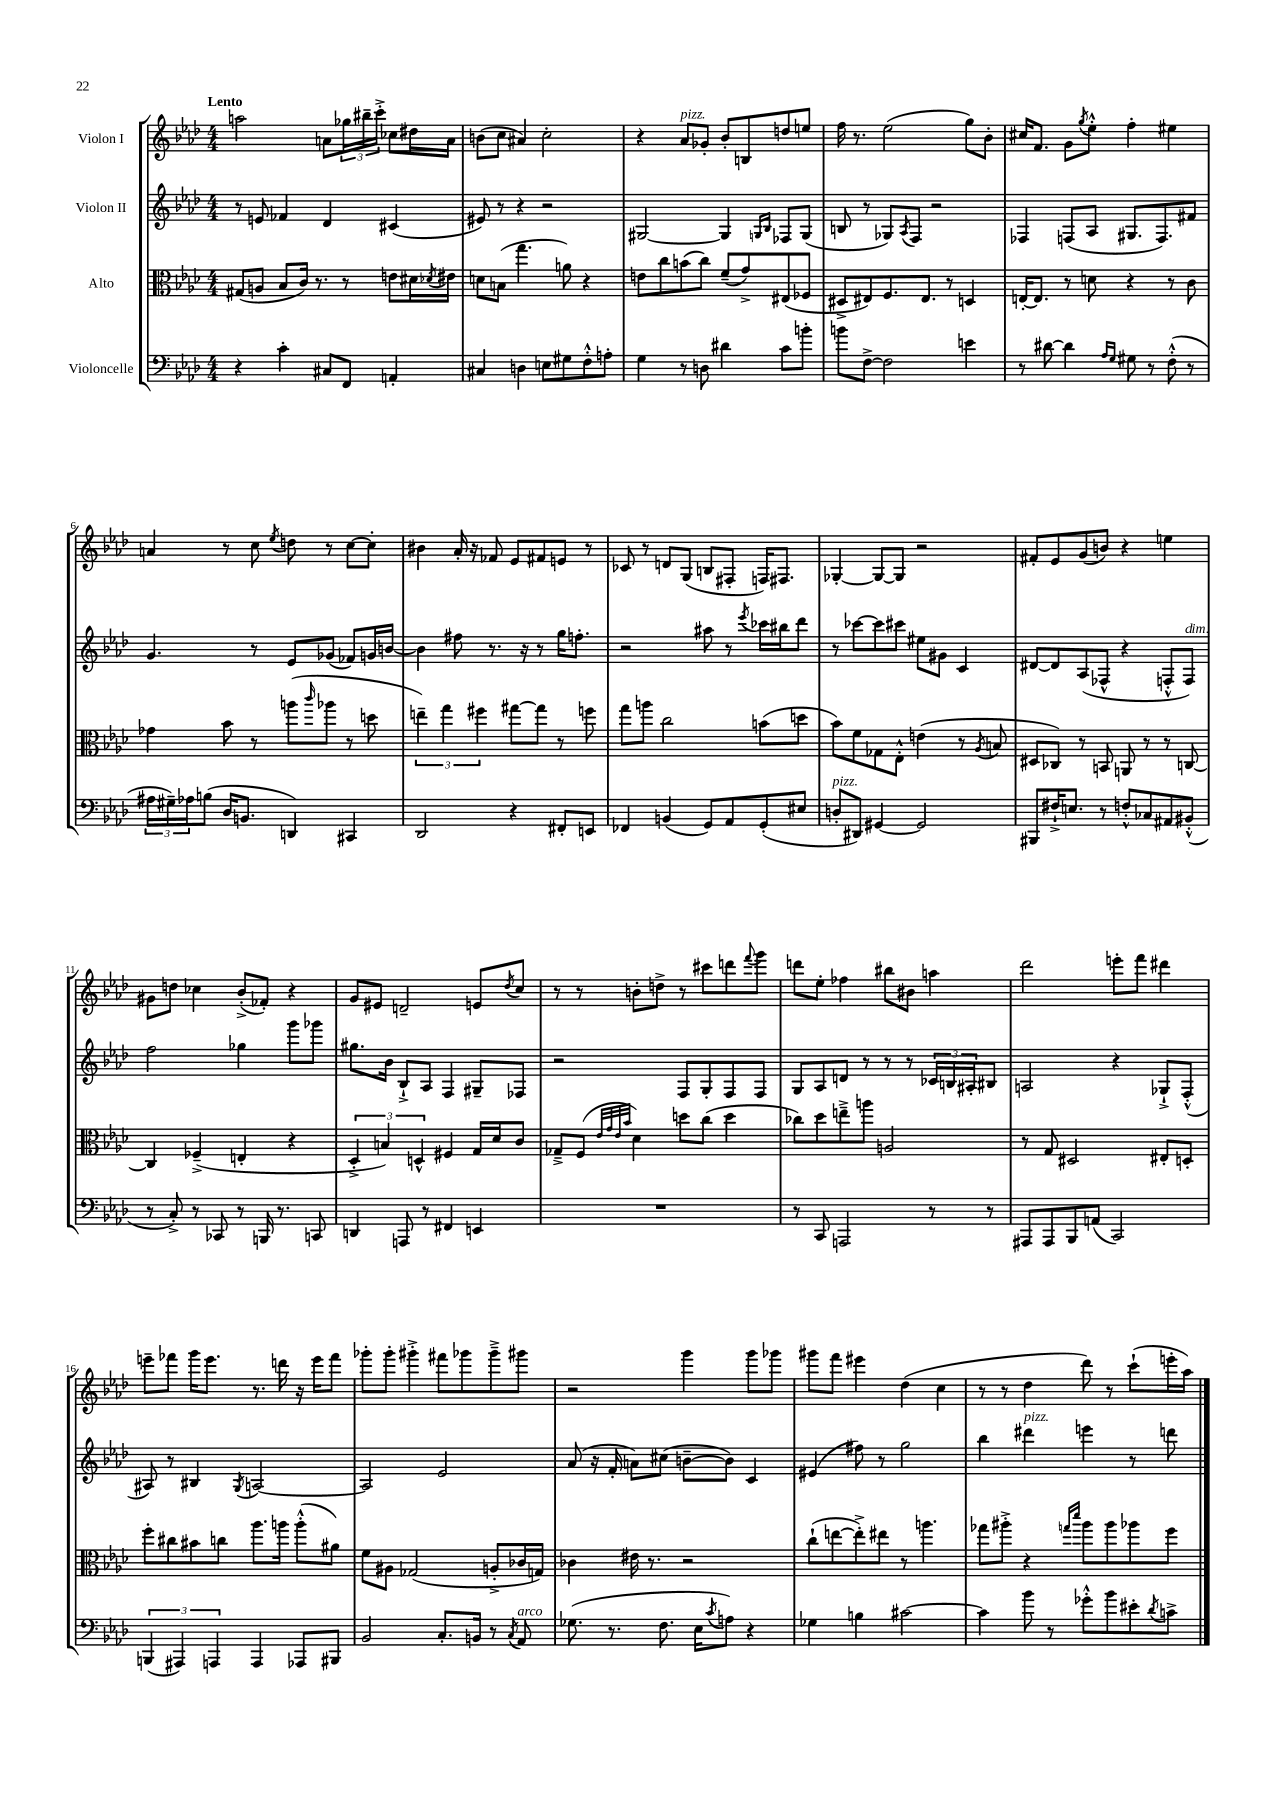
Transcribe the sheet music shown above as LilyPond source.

<<
\new StaffGroup <<
\new Staff = "s0" \with { instrumentName = "Violon I" } {
    \clef treble \key aes \major \numericTimeSignature \time 4/4 \tempo "Lento"
    a''2 a'8 \tuplet 3/2 { ges''16 bis''16-- c'''16-.-> } ces''8 dis''16 a'16 |
    b'8( c''8 ais'4) c''2-. |
    r4 aes'8^\markup { \italic "pizz." } ges'8-. bes'8-. b8 d''8 e''8 |
    f''16 r8. ees''2( g''8) bes'8-. |
    cis''16 f'8. g'8 \acciaccatura { g''8 } ees''8-.-^ f''4-. eis''4 |
    a'4 r8 c''8 \acciaccatura { ees''8 } d''8 r8 c''8~ c''8-. |
    bis'4 aes'16-. r16 fes'8 ees'8 fis'8 e'8 r8 |
    ces'8 r8 d'8 g8( b8 fis8-. f16) fis8. |
    ges4~-. ges8~ ges8 r2 |
    fis'8-. ees'8 g'8( b'8) r4 e''4 |
    gis'8 d''8 ces''4 bes'8-.->( fes'8-.) r4 |
    g'8 eis'8 d'2-- e'8 \acciaccatura { des''8 } c''8 |
    r8 r8 b'8-. d''8-> r8 cis'''8 d'''8 \appoggiatura { f'''8 } g'''8 |
    d'''8 ees''8-. fes''4 bis''8 bis'8 a''4 |
    des'''2 e'''8-. f'''8 dis'''4 |
    e'''8-- fes'''8 g'''16 e'''8. r8. d'''16 r16 e'''16 fes'''8 |
    ges'''8-. ges'''8-. gis'''4-.-> fis'''8 ges'''8 ges'''8---> gis'''8 |
    r2 g'''4 g'''8 ges'''8 |
    gis'''8 f'''8 eis'''4 des''4( c''4 |
    r8 r8 des''4 des'''8) r8 c'''8-!( e'''16-. aes''16) \bar "|." |
}
\new Staff = "s1" \with { instrumentName = "Violon II" } {
    \clef treble \key aes \major \numericTimeSignature \time 4/4
    r8 e'8 fes'4 des'4 cis'4( |
    eis'8) r8 r4 r2 |
    gis2~ gis4 \grace { g16 bes16 } fes8 g8( |
    b8 r8 ges8) \acciaccatura { aes8 } f8 r2 |
    fes4 f8( aes8 gis8. f8.) fis'8 |
    g'4. r8 ees'8 ges'8( fes'8) g'16 b'16~ |
    b'4 fis''8 r8. r16 r8 g''16 f''8.-. |
    r2 ais''8 r8 \acciaccatura { ees'''8 } ces'''16 bis''16 des'''8 |
    r8 ces'''8~ ces'''8 cis'''8 eis''8 gis'8 c'4 |
    dis'8~ dis'8 aes8( fes8-^ r4 f8-.-^ f8^\markup { \italic "dim." }) |
    f''2 ges''4 g'''8 ges'''8 |
    gis''8. bes'16 bes8-!-> aes8 f4 gis8-- fes8 |
    r2 f8 g8-. f8 f8 |
    g8 aes8 d'8 r8 r8 r8 \tuplet 3/2 { ces'16 b16 ais16-. } bis8 |
    a2 r4 ges8-!-> f8-.-^( |
    ais8) r8 bis4 \acciaccatura { g8 } a2~ |
    a2 ees'2 |
    aes'8( r16 f'16-. a'8) cis''8( b'8~-- b'8) c'4 |
    eis'4( fis''8) r8 g''2 |
    bes''4 dis'''4^\markup { \italic "pizz." } e'''4 r8 d'''8 \bar "|." |
}
\new Staff = "s2" \with { instrumentName = "Alto" } {
    \clef alto \key aes \major \numericTimeSignature \time 4/4
    gis8( a8 bes8 c'16) r8. r8 e'8 dis'16 \acciaccatura { des'8 } eis'16 |
    d'8 b8( g''4. a'8) r4 |
    e'8 c''8 b'8( c''8) f'8--( g'8->) eis8( fes8 |
    dis8-> eis8) f8. eis8. r8 d4 |
    e16~-. e8. r8 d'8 r4 r8 c'8 |
    ges'4 bes'8 r8 a''8( \grace { c'''16 } aes''8 r8 d''8 |
    \tuplet 3/2 { e''4--) g''4 fis''4 } gis''8~ gis''8 r8 f''8 |
    g''8 a''8 c''2 b'8( d''8 |
    bes'8) f'8 ges8 ees8-.-^ e'4( r8 \acciaccatura { aes8 } b8 |
    dis8 ces8) r8 b,8 a,8 r8 r8 c8~ |
    c4 fes4--->( e4-. r4 |
    \tuplet 3/2 { des4-.-> b4) d4-^ } fis4 g16 des'16 c'8 |
    ges8---> f8( \grace { ees'32 g'32 ees'32 bes'32 } des'4) d''8 c''8( d''4 |
    ces''8) des''8 e''8---> a''8 a2 |
    r8 g8 dis2 eis8-. d8-. |
    f''8-. cis''8 bis'8 c''8 aes''8. a''16 a''8-.-^( ais'8) |
    f'8 ais8 ges2( a8-.-> ces'16 g16) |
    ces'4 eis'16 r8. r2 |
    c''8-!( e''8~ e''8-.->) eis''8 r8 a''4. |
    ges''8 ais''8-.-> r4 \grace { g''16 des'''16 } ais''8 ais''8 aes''8 f''8 \bar "|." |
}
\new Staff = "s3" \with { instrumentName = "Violoncelle" } {
    \clef bass \key aes \major \numericTimeSignature \time 4/4
    r4 c'4-. cis8 f,8 a,4-. |
    cis4 d4 e8 gis8 f8-.-^ a8-. |
    g4 r8 d8 dis'4 c'8 b'8-. |
    b'8 f8~-> f2 e'4 |
    r8 dis'8~ dis'4 \grace { aes16 g16 } gis8 r8 f8-.-^( r8 |
    \tuplet 3/2 { ais16 gis16--) aes16 } b8( des16 b,8. d,4) cis,4 |
    des,2 r4 fis,8-. e,8 |
    fes,4 b,4( g,8) aes,8 g,8-.( eis8 |
    d8-.^\markup { \italic "pizz." } dis,8) gis,4~ gis,2 |
    bis,,8 fis16-!-> e8. r8 f8-.-^ ces8 ais,8 bis,8-.-^( |
    r8 c8-.->) r8 ces,8 r8 b,,16 r8. c,8 |
    d,4 a,,8 r8 fis,4 e,4 |
    R1 |
    r8 c,8 a,,2 r8 r8 |
    ais,,8 ais,,8 bes,,8 a,8( c,2) |
    \tuplet 3/2 { b,,4( ais,,4) a,,4 } a,,4 aes,,8 bis,,8 |
    bes,2 c8.-. b,16 r8 \acciaccatura { c8 } aes,8^\markup { \italic "arco" } |
    ges8.( r8. f8. ees16 \acciaccatura { c'8 } a8) r4 |
    ges4 b4 cis'2~ |
    cis'4 bes'8 r8 ges'8-.-^ bes'8 eis'8-. \acciaccatura { des'8 } c'8-> \bar "|." |
}
>>
>>
